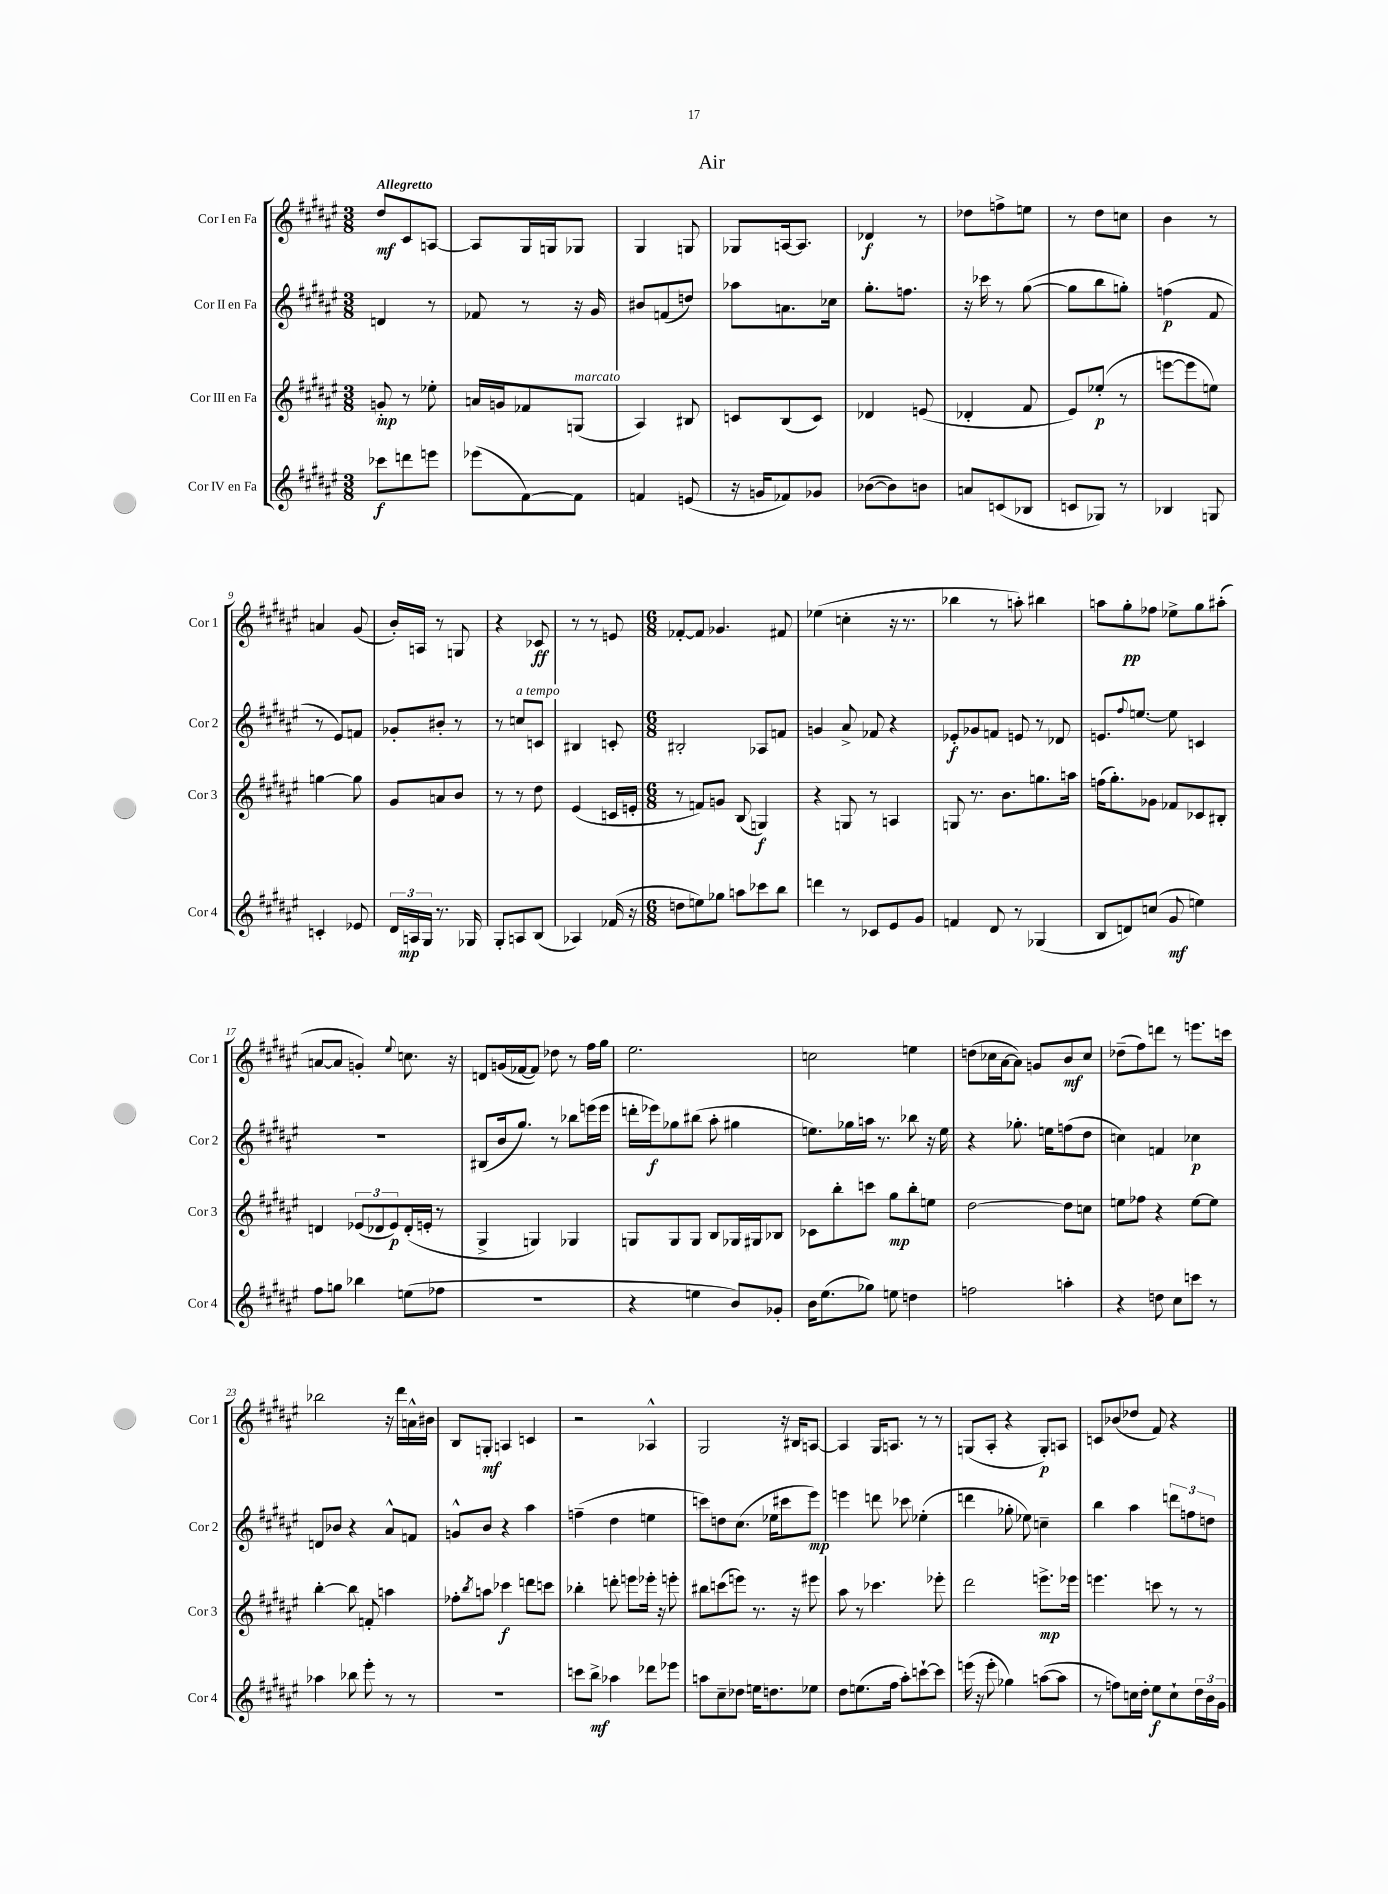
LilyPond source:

\header { title = "Air" }
<<
\new StaffGroup <<
\new Staff = "s0" \with { instrumentName = "Cor I en Fa" shortInstrumentName = "Cor 1" } {
    \clef treble \key fis \major \numericTimeSignature \time 3/8 \tempo "Allegretto"
    dis''8\mf cis'8 a8~ |
    a8 gis16 g16 ges8 |
    gis4 g8 |
    ges8 a16~ a8. |
    des'4\f r8 |
    des''8 f''8-> e''8 |
    r8 dis''8 c''8 |
    b'4 r8 |
    a'4 gis'8( |
    b'16-.) a16 r8 g8 |
    r4 ces'8\ff |
    r8 r8 e'8 |
    \numericTimeSignature \time 6/8 fes'8~-. fes'8 ges'4. fis'8 |
    ees''4( c''4-. r16 r8. |
    bes''4 r8 a''8-.) bis''4 |
    a''8 gis''8-.\pp fes''8 ees''8-> gis''8 ais''8-.( |
    a'8~ a'8 g'4-.) \appoggiatura { eis''8 } c''8. r16 |
    d'8 g'16( fes'16~ fes'8) des''8 r8 fis''16 gis''16 |
    eis''2. |
    c''2 e''4 |
    d''8( ces''16 ais'16~ ais'8) g'8 b'8\mf ces''8 |
    des''8--( fis''8) d'''8 r8 e'''8. c'''16 |
    bes''2 r16 dis'''16 a'16-^ bis'16 |
    b8 g8-.\mf a4 c'4 |
    r2 aes4-^ |
    gis2 r16 bis16 a8~ |
    a4 gis16 a8. r8 r8 |
    g8( ais8-. r4 g8-.\p) a8 |
    c'8 bes'8( des''8 fis'8) r4 \bar "|." |
}
\new Staff = "s1" \with { instrumentName = "Cor II en Fa" shortInstrumentName = "Cor 2" } {
    \clef treble \key fis \major \numericTimeSignature \time 3/8
    d'4 r8 |
    fes'8 r8 r16 gis'16 |
    bis'8 f'8( d''8) |
    aes''8 a'8. ces''16 |
    gis''8.-. f''8. |
    r16 ces'''16 r8 gis''8~( |
    gis''8 b''8 g''8-.) |
    f''4\p( fis'8 |
    r8 eis'8) f'8 |
    ges'8-. bis'8-. r8 |
    r8 c''8^\markup { \italic "a tempo" } c'8 |
    bis4 c'8-. |
    \numericTimeSignature \time 6/8 bis2-. aes8 f'8 |
    g'4 ais'8-> fes'8 r4 |
    ees'8-.\f ges'8 f'8 e'8 r8 des'8 |
    e'8. \appoggiatura { fis''8 } e''8.~ e''8 c'4 |
    R2. |
    bis8( b'16 gis''8.) r8 bes''8 e'''16( e'''16 |
    d'''16-. ees'''16\f) ges''8 bis''8( ais''8-. gis''4 |
    e''8.) ges''16 a''16 r8. bes''8 r16 e''16 |
    r4 ges''8.-. e''16 f''8( dis''8 |
    c''4) f'4 ces''4\p |
    d'8 bes'8 r4 ais'8-^ f'8 |
    g'8-^ b'8 r4 ais''4 |
    f''4--( dis''4 e''4 |
    c'''8) d''8 cis''8.( ees''16 cis'''8 eis'''8\mp) |
    e'''4 d'''8 ces'''8 ees''4-.( |
    d'''4 ges''8-. ees''8) c''4-- |
    b''4 ais''4 \tuplet 3/2 { d'''8 f''8 d''8 } \bar "|." |
}
\new Staff = "s2" \with { instrumentName = "Cor III en Fa" shortInstrumentName = "Cor 3" } {
    \clef treble \key fis \major \numericTimeSignature \time 3/8
    g'8-.\mp r8 ees''8-. |
    a'16 g'16 fes'8 g8^\markup { \italic "marcato" }( |
    ais4) bis8 |
    c'8 b8( c'8) |
    des'4 e'8( |
    des'4-. fis'8 |
    eis'8) ees''8-.\p( r8 |
    e'''8~ e'''8 e''8) |
    g''4~ g''8 |
    gis'8 a'8 b'8 |
    r8 r8 dis''8 |
    eis'4( c'16 e'16-. |
    \numericTimeSignature \time 6/8 r8 f'8) g'8 b8( g4\f) |
    r4 g8 r8 a4 |
    g8 r8. b'8. g''8. a''16 |
    f''16( gis''8.-.) ges'8 fes'8 ces'8 bis8-. |
    d'4 \tuplet 3/2 { ees'8( des'8 ees'8\p) } des'16-.( e'16-. r8 |
    gis4-> g4) ges4 |
    g8 g8 g8 b8 ges16 gis16 bes8 |
    ces'8 b''8-. c'''8 gis''8\mp b''8-. e''8 |
    dis''2~ dis''8 c''8 |
    e''8 fes''8 r4 e''8~ e''8 |
    b''4~-. b''8 f'8-. a''4 |
    fes''8-. \acciaccatura { b''8 } a''8 ces'''4\f d'''8 c'''8 |
    bes''4-. d'''8-. e'''8 ees'''16-. r16 e'''8-. |
    bis''8 c'''8( e'''8) r8. r16 eis'''8 |
    ais''8 r8 ces'''4. ees'''8-. |
    dis'''2 e'''8.->\mp ees'''16 |
    e'''4. c'''8 r8 r8 \bar "|." |
}
\new Staff = "s3" \with { instrumentName = "Cor IV en Fa" shortInstrumentName = "Cor 4" } {
    \clef treble \key fis \major \numericTimeSignature \time 3/8
    ces'''8\f d'''8 e'''8 |
    ees'''8( fis'8~) fis'8 |
    f'4 e'8( |
    r16 g'16 fes'8) ges'8 |
    bes'8~( bes'8) b'8 |
    a'8 c'8( bes8 |
    c'8 ges8) r8 |
    bes4 g8 |
    c'4-. ees'8 |
    \tuplet 3/2 { dis'16 a16\mp gis16 } r8. ges16 |
    gis8-. a8 b8( |
    aes4) fes'16( r16 |
    \numericTimeSignature \time 6/8 d''8 e''8) ges''8 a''8 ces'''8 b''8 |
    d'''4 r8 ces'8 eis'8 gis'8 |
    f'4 dis'8 r8 ges4( |
    b8 d'8) c''8( gis'8\mf e''4) |
    fis''8 g''8 bes''4 e''8( fes''8 |
    R2. |
    r4 e''4 b'8) ges'8-. |
    b'16 eis''8.( ges''8) e''8 d''4 |
    f''2 a''4-. |
    r4 d''8 cis''8 c'''8 r8 |
    aes''4 bes''8 eis'''8-. r8 r8 |
    R2. |
    c'''8 b''8->\mf aes''4 des'''8 ees'''8 |
    a''8 cis''8-- des''8 e''16 d''8. ees''8 |
    dis''8 e''8.( fis''16 ais''8-.) c'''8~-! c'''8 |
    e'''16( r16 e'''8-. ges''4) a''8~( a''8 |
    r8 f''8) c''16 dis''16-. eis''8\f c''8-! \tuplet 3/2 { dis''16 b'16 gis'16 } \bar "|." |
}
>>
>>
